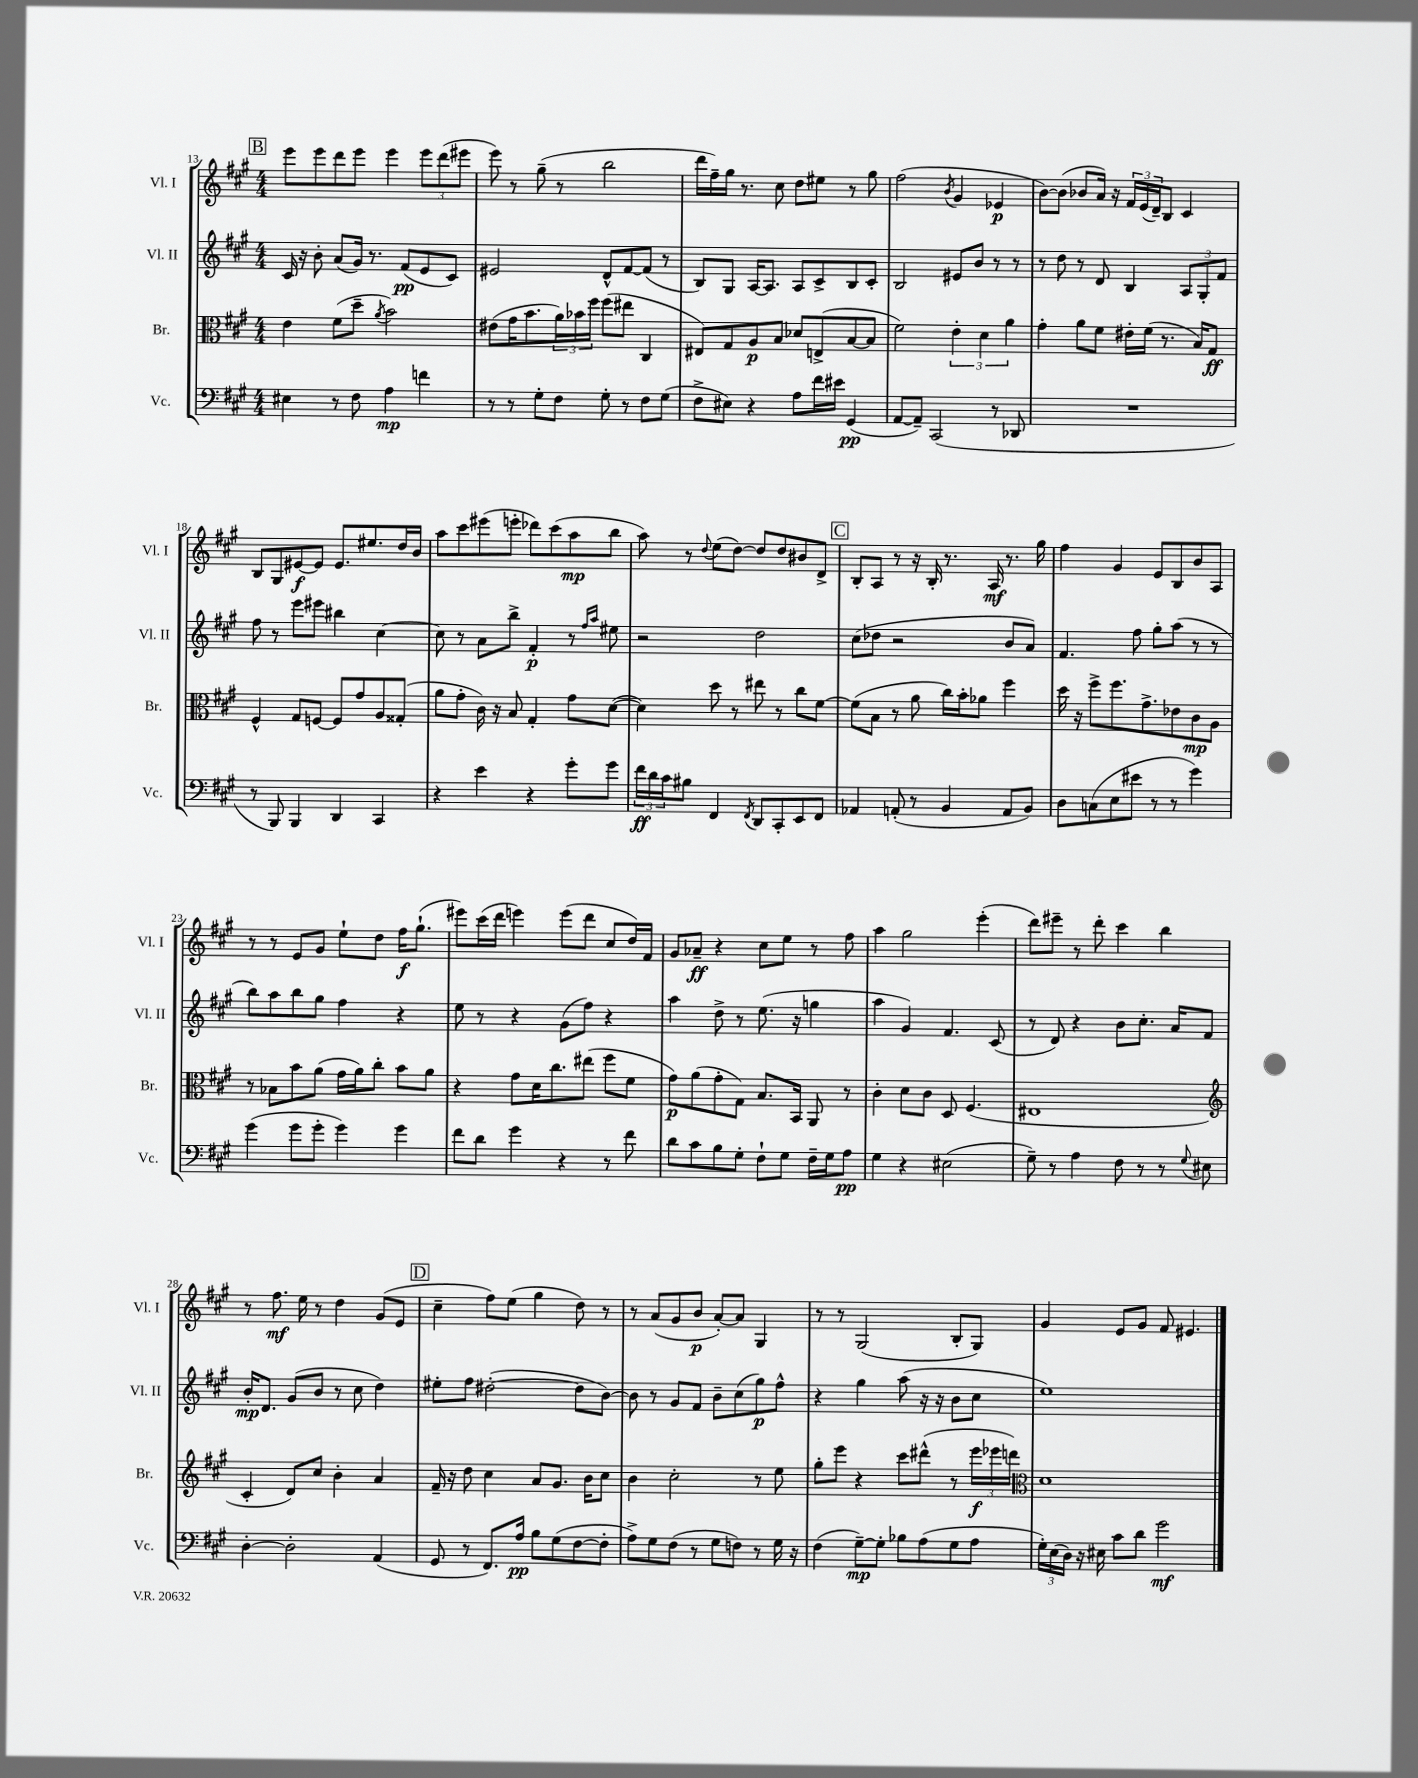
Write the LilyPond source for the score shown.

<<
\new StaffGroup <<
\new Staff = "s0" \with { instrumentName = "Vl. I" shortInstrumentName = "Vl. I" } {
    \clef treble \key a \major \numericTimeSignature \time 4/4
    \mark \markup { \box "B" } e'''8 e'''8 d'''8 e'''8 e'''4 \tuplet 3/2 { e'''8 d'''8( eis'''8 } |
    e'''8) r8 gis''8--( r8 b''2 |
    d'''16 fis''16--) gis''16 r8. cis''8 d''8 eis''8 r8 gis''8 |
    fis''2( \acciaccatura { b'8 } gis'4 ees'4\p |
    b'8~) b'8( bes'8 a'16) r16 \tuplet 3/2 { fis'16 e'16( d'16--) } b8 cis'4 |
    b8 gis8 eis'8~\f eis'8 eis'8. eis''8. d''16 b'16 |
    a''8 cis'''8 eis'''8( e'''8-. des'''8) cis'''8( a''8\mp b''8 |
    a''8) r8 \appoggiatura { d''8 } e''8( d''8~) d''8 d''8 bis'8 d'8-> |
    \mark \markup { \box "C" } b8-. a8 r8 r16 b16-. r8. a16\mf r8. gis''16 |
    fis''4 gis'4 e'8 b8 b'8 a8 |
    r8 r8 e'8 gis'8 e''8-! d''8 fis''16\f gis''8.-!( |
    eis'''8) cis'''16( d'''16 e'''4) e'''8( d'''8 cis''8 d''16) fis'16 |
    gis'8 aes'8--\ff r4 cis''8 e''8 r8 fis''8 |
    a''4 gis''2 e'''4-.( |
    d'''8) eis'''8-- r8 d'''8-. cis'''4 b''4 |
    r8 fis''8.\mf e''16 r8 d''4 gis'8( e'8 |
    \mark \markup { \box "D" } cis''4-- fis''8) e''8( gis''4 d''8) r8 |
    r8 a'8( gis'8 b'8\p a'8~-.) a'8 gis4 |
    r8 r8 gis2( b8-. gis8) |
    gis'4 e'8 gis'8 fis'8 eis'4. \bar "|." |
}
\new Staff = "s1" \with { instrumentName = "Vl. II" shortInstrumentName = "Vl. II" } {
    \clef treble \key a \major \numericTimeSignature \time 4/4
    \mark \markup { \box "B" } cis'16 r16 b'8-. a'8( gis'16) r8. fis'8\pp( e'8 cis'8) |
    eis'2 d'8-^ fis'8~ fis'8( r8 |
    b8) gis8 a16~ a8. a8 cis'8-> b8 cis'8-. |
    b2 eis'8 b'8 r8 r8 |
    r8 d''8 r8 d'8 b4 \tuplet 3/2 { a8 gis8-. fis'8 } |
    fis''8 r8 e'''8 eis'''8 bis''4 cis''4~ |
    cis''8 r8 a'8 b''8-> fis'4-.\p r8 \grace { fis''16 a''16 } eis''8 |
    r2 d''2 |
    \mark \markup { \box "C" } cis''8( des''8 r2 b'8 a'8) |
    fis'4. fis''8 gis''8-. a''8( r8 r8 |
    b''8) a''8 b''8 gis''8 fis''4 r4 |
    e''8 r8 r4 gis'8( fis''8) r4 |
    a''4 d''8-> r8 e''8.( r16 g''4 |
    a''4 gis'4) fis'4. cis'8( |
    r8 d'8) r4 b'8 cis''8.-. a'16 fis'8 |
    b'16-.\mp d'8. gis'8( b'8 r8 cis''8 d''4) |
    \mark \markup { \box "D" } eis''8-. fis''8 dis''2~-.( dis''8 b'8~) |
    b'8 r8 gis'8 fis'8 b'8-- cis''8( gis''8\p) fis''8-^ |
    r4 gis''4 a''8( r16 r16 b'8 cis''8 |
    e''1) \bar "|." |
}
\new Staff = "s2" \with { instrumentName = "Br." shortInstrumentName = "Br." } {
    \clef alto \key a \major \numericTimeSignature \time 4/4
    \mark \markup { \box "B" } e'4 fis'8( d''8-- \acciaccatura { a'8 } b'2) |
    eis'8( gis'16 b'8. \tuplet 3/2 { a'16) bes'16 fis''16 } fis''8( eis''8 cis4 |
    eis8) gis8 a8\p b8 des'8 e8->( b8~ b8 |
    fis'2) \tuplet 3/2 { e'4-. d'4 a'4 } |
    gis'4-. a'8 fis'8 eis'16-. fis'16( r8. b16) gis8\ff |
    fis4-^ gis8 f8~ f8 gis'8 a8 gisis8-.( |
    a'8 gis'8-. cis'16) r16 b8 gis4-. gis'8 d'8~( |
    d'4) d''8 r8 eis''8 r8 cis''8 fis'8~ |
    \mark \markup { \box "C" } fis'8( b8 r8 a'8 cis''16) b'16-. aes'8 fis''4 |
    d''16 r16 fis''8-> fis''8. gis'8.-> ees'8 cis'8\mp a8 |
    r8 bes8 b'8 a'8( gis'16 a'16) cis''8-. b'8 a'8 |
    r4 gis'8 d'16 cis''8. eis''8( fis''8 fis'8 |
    gis'8\p) a'8( gis'8-. gis8) b8. b,16 a,8 r8 |
    cis'4-. d'8 cis'8 d8 fis4.( |
    eis1 |
    \clef treble cis'4-. d'8) cis''8 b'4-. a'4 |
    \mark \markup { \box "D" } fis'16-- r16 d''8 cis''4 a'8 gis'8. b'16 cis''8 |
    b'4 cis''2-. r8 e''8 |
    gis''8-. e'''8 r4 cis'''8 dis'''8-^( r8 \tuplet 3/2 { e'''16\f ees'''16 d'''16) } |
    \clef alto d'1 \bar "|." |
}
\new Staff = "s3" \with { instrumentName = "Vc." shortInstrumentName = "Vc." } {
    \clef bass \key a \major \numericTimeSignature \time 4/4
    \mark \markup { \box "B" } eis4 r8 fis8 a4\mp f'4 |
    r8 r8 gis8-. fis8 gis8-. r8 fis8 gis8( |
    fis8-> eis8) r4 a8 fis'16 eis'16 gis,4\pp( |
    a,8~ a,8--) cis,2( r8 des,8 |
    R1 |
    r8 b,,8) b,,4 d,4 cis,4 |
    r4 e'4 r4 gis'8-. gis'8 |
    \tuplet 3/2 { fis'16\ff d'16 cis'16 } bis8 fis,4 \acciaccatura { fis,8 } d,8 cis,8-. e,8 fis,8 |
    \mark \markup { \box "C" } aes,4 a,8-.( r8 b,4 a,8 b,8) |
    d8 c8( e8 eis'8 r8 r8 gis'4) |
    gis'4( gis'8 gis'8-. gis'4) gis'4 |
    fis'8 d'8 gis'4 r4 r8 fis'8 |
    d'8 cis'8 b8 gis8-. fis8-! gis8 fis16-- gis16 a8\pp |
    gis4 r4 eis2( |
    gis8--) r8 a4 fis8 r8 r8 \appoggiatura { gis8 } eis8 |
    d4~-. d2-. a,4( |
    \mark \markup { \box "D" } gis,8 r8 fis,8.) a16\pp b8 gis8( fis8~ fis8-. |
    a8->) gis8 fis8( r8 gis8 f8) r8 gis16 r16 |
    fis4( gis8~--\mp) gis8-. bes8 a8( gis8 a8 |
    \tuplet 3/2 { gis16-.) e16( d16) } r16 eis16 cis'8 d'8 gis'2\mf \bar "|." |
}
>>
>>
\layout { \context { \Score currentBarNumber = #13 } }
